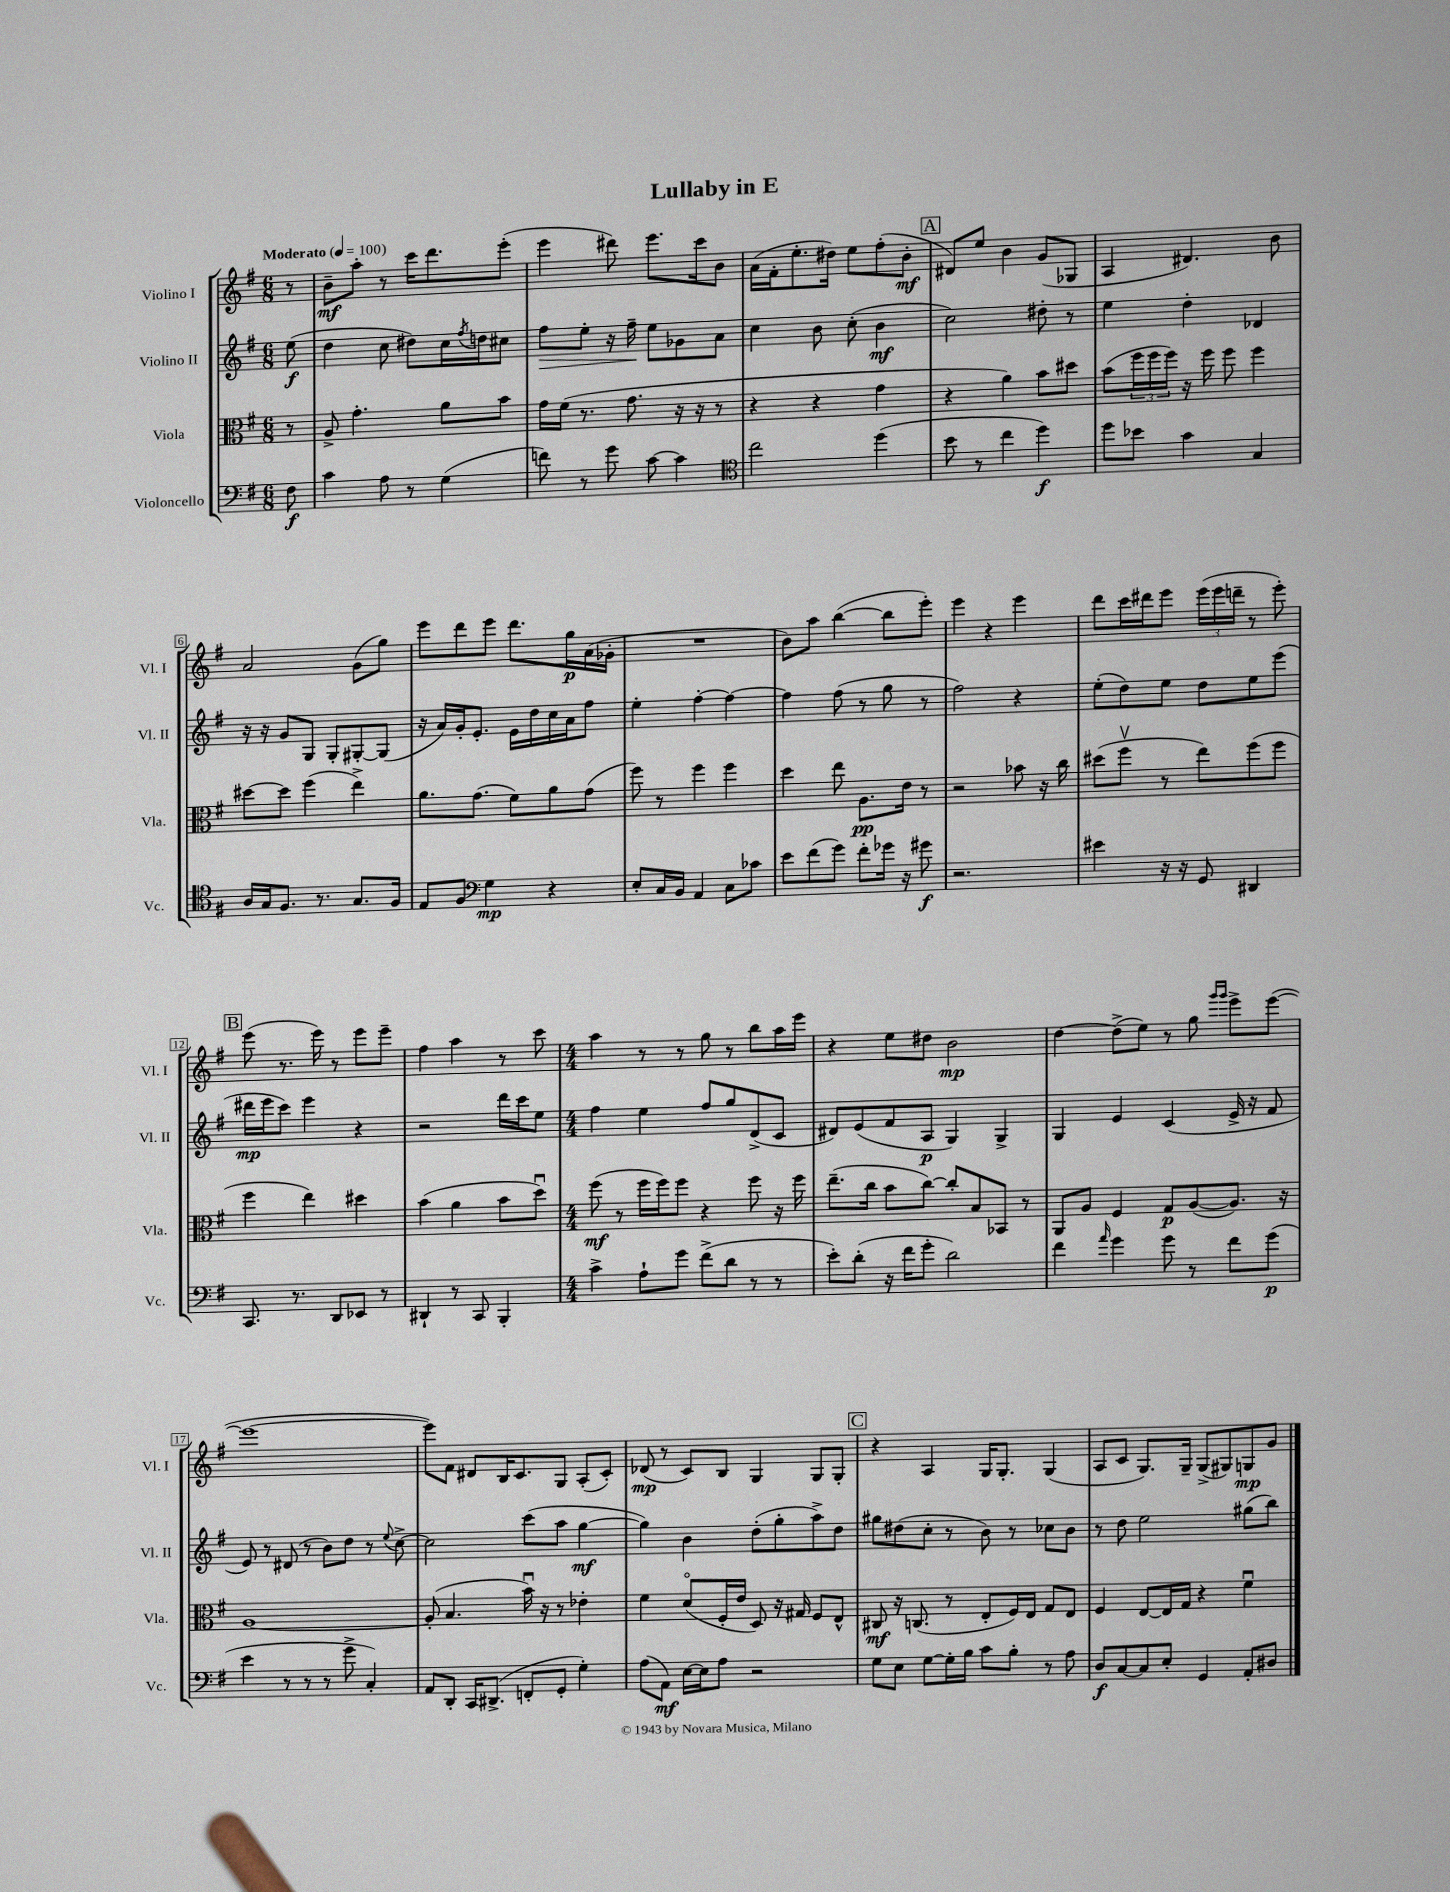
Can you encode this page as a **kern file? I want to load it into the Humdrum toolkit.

**kern	**kern	**kern	**kern
*staff4	*staff3	*staff2	*staff1
*clefF4	*clefC3	*clefG2	*clefG2
*k[f#]	*k[f#]	*k[f#]	*k[f#]
*M6/8	*M6/8	*M6/8	*M6/8
*MM100	*MM100	*MM100	*MM100
8F#	8r	(8ee	8r
=	=	=	=
4c	8A^	4dd	8b~
.	4.g'	.	8aa'
8A	.	8cc	8r
8r	.	8dd#)	16ccc
.	.	.	8.ddd
(4G	8a	16cc	.
.	.	8qff#	.
.	.	16dd	.
.	8b	8cc#	(8eee'
=	=	=	=
8f)	16g	8ff#	4eee
.	(16f#	.	.
8r	8.r	8ee'	.
8g	.	16r	8ddd#)
.	8.g	16ff#~	.
[8c	.	8ee	8.eee
4c]	16r	8g-	.
.	16r	.	16ccc
.	8r	8a	8b
=	=	=	=
*clefC4	*	*	*
2cc	4r	4cc	(16a
.	.	.	16f#'
.	.	.	8.ee'
.	4r	8b	.
.	.	.	16dd#)
.	.	(8cc'	8ee
(4dd	4g	4b	(8ff#'
.	.	.	8b'
=	=	=	=
8b	4r	2cc)	8d#)
8r	.	.	8ee
4cc	4a)	.	4b
4dd)	8b	8dd#'	(8g
.	8dd#	8r	8G-
=	=	=	=
8dd	(8b	4ee	4A
8b-	24ff#	.	.
.	24ff#	.	.
.	24ff#)	.	.
4g	16r	4dd'	4.d#)
.	16ff#	.	.
.	8ff#	.	.
4G	4ff#	4d-	.
.	.	.	8b
=	=	=	=
16A	[8dd#	16r	2a
16G	.	16r	.
8.F#	8dd#]	8g	.
.	(4ff#	8G	.
8.r	.	.	.
.	.	8G'	.
8.G	4ee^)	[8G#'	(8g
.	.	(8G#]	8gg)
16F#	.	.	.
=	=	=	=
8E	8.a	16r	8eee
.	.	16a)	.
8F#	.	16g'	8ddd
.	(8.g	8.e'	.
*clefF4	*	*	*
4G	.	.	8eee
.	8f#)	16e	8.ddd
.	.	16dd	.
4r	8a	16cc	.
.	.	16a	16gg
.	(8g	8ff#	(16a
.	.	.	16g-'
=	=	=	=
8E'	8ff#)	4ee'	2.r
16C	8r	.	.
16BB	.	.	.
4AA	4ff#	[4ff#'	.
8C	4ff#	4ff#_	.
8c-	.	.	.
=	=	=	=
8e	4dd	4ff#]	8b)
(8f#	.	.	8aa
8g)	8ee	(8ff#	([4bb
8f#'	8.A	8r	.
16g-	.	8gg	8bb]
16r	16e	.	.
8g#	8r	8r	8eee')
=	=	=	=
2.r	2r	2ff#)	4eee
.	.	.	4r
.	8b-	4r	4eee
.	16r	.	.
.	16cc	.	.
=	=	=	=
4e#	(8dd#	(8ee'	8ddd
.	8ff#v	8dd)	16ccc
.	.	.	16ddd#
16r	8r	8ee	8eee
16r	.	.	.
8GG	8ee)	8dd	(24eee
.	.	.	24eee
.	.	.	24ddd~
4DD#	(8ff#	8ee	8r
.	8ff#	(8eee	8eee')
=	=	=	=
8.CC	4ff#	16ddd#	(8eee
.	.	16eee	.
.	.	8ccc)	8.r
8.r	.	.	.
.	4ee)	4eee	.
.	.	.	16eee)
8DD	.	.	8r
8EE-	4dd#	4r	8eee
8r	.	.	8eee~
=	=	=	=
4DD#`	(4b	2r	4ff#
8r	4a	.	4aa
8CC	.	.	.
4BBB'	8b	16ddd	8r
.	.	16ccc	.
.	8ddu)	8ee	8ccc
=	=	=	=
*M4/4	*M4/4	*M4/4	*M4/4
4c^	(8ff#	4ff#	4aa
.	8r	.	.
8A`	16ff#	4ee	8r
.	16ff#)	.	.
8g	8ff#	.	8r
(8f#^	4r	8ff#	8gg
8d	.	8gg	8r
8r	8ff#	(8d^	8bb
8r	16r	8c	16aa
.	16ff#	.	16eee
=	=	=	=
8e')	(8.ee~	8d#)	4r
(8d'	.	(8e	.
.	16cc	.	.
16r	8b	8f#	8ee
16f#	.	.	.
8g'	[8cc)	8A	8dd#
2d)	8cc']	4G)	2b
.	8B	.	.
.	8BB-	4G^	.
.	8r	.	.
=	=	=	=
4f#	8AA	4G	[4dd
.	8A	.	.
16qqa	.	.	.
4g	4F#	4e	(8dd^]
.	.	.	8ee)
8g	8G	(4c	8r
8r	([8A	.	8gg
.	.	.	16qqggg
.	.	.	16qqggg
8f#	8.A])	16e^	8eee^
.	.	16r	.
(8g	.	8f#	([8eee
.	16r	.	.
=	=	=	=
4e	[1A	8e)	1eee_
.	.	8r	.
8r	.	(8d#	.
8r	.	8r	.
8r	.	8b)	.
8g^	.	8dd	.
4C')	.	8r	.
.	.	8qqee	.
.	.	[8cc^	.
=	=	=	=
8AA	(8A']	2cc]	8eee])
8DD'	4.B	.	8f#
16CC	.	.	8d#
(8.DD#^	.	.	.
.	.	.	16B
.	.	.	8.c
8FF'	16bu)	(8ccc	.
.	16r	.	.
8GG'	8r	8aa	8G
4G')	4e-'	[4gg	(8A'
.	.	.	8c')
=	=	=	=
(8A	4f#	4gg])	(8d-
8AA)	.	.	8r
[16E	(8do	4b	8c)
16E]	.	.	.
8A	16F#'	.	8B
.	16e	.	.
2r	8D)	(8dd'	4G
.	16r	8gg'	.
.	16G#	.	.
.	8F#	8aa^)	8G
.	8E^^	8dd	8G'
=	=	=	=
8G	8C#	8gg#	4r
8E	16r	(8dd#	.
.	(8.C	.	.
[8G	.	8cc'	4A
16G']	8r	8r	.
16B	.	.	.
8c	8E'	8b)	16G
.	.	.	8.G'
8B'	16F#)	8r	.
.	16E	.	.
8r	8G	8cc-	(4G
8A	8E	8b	.
=	=	=	=
8D	4F#	8r	8A
[8C	.	8dd	8c
8C]	[8E	2ee	8.G)
8E'	16E]	.	.
.	16G	.	16G~
4GG	4r	.	(8G^
.	.	.	8G#)
8AA'	4f#u	(8gg#	8G
8D#	.	8bb)	8g
==	==	==	==
*-	*-	*-	*-
